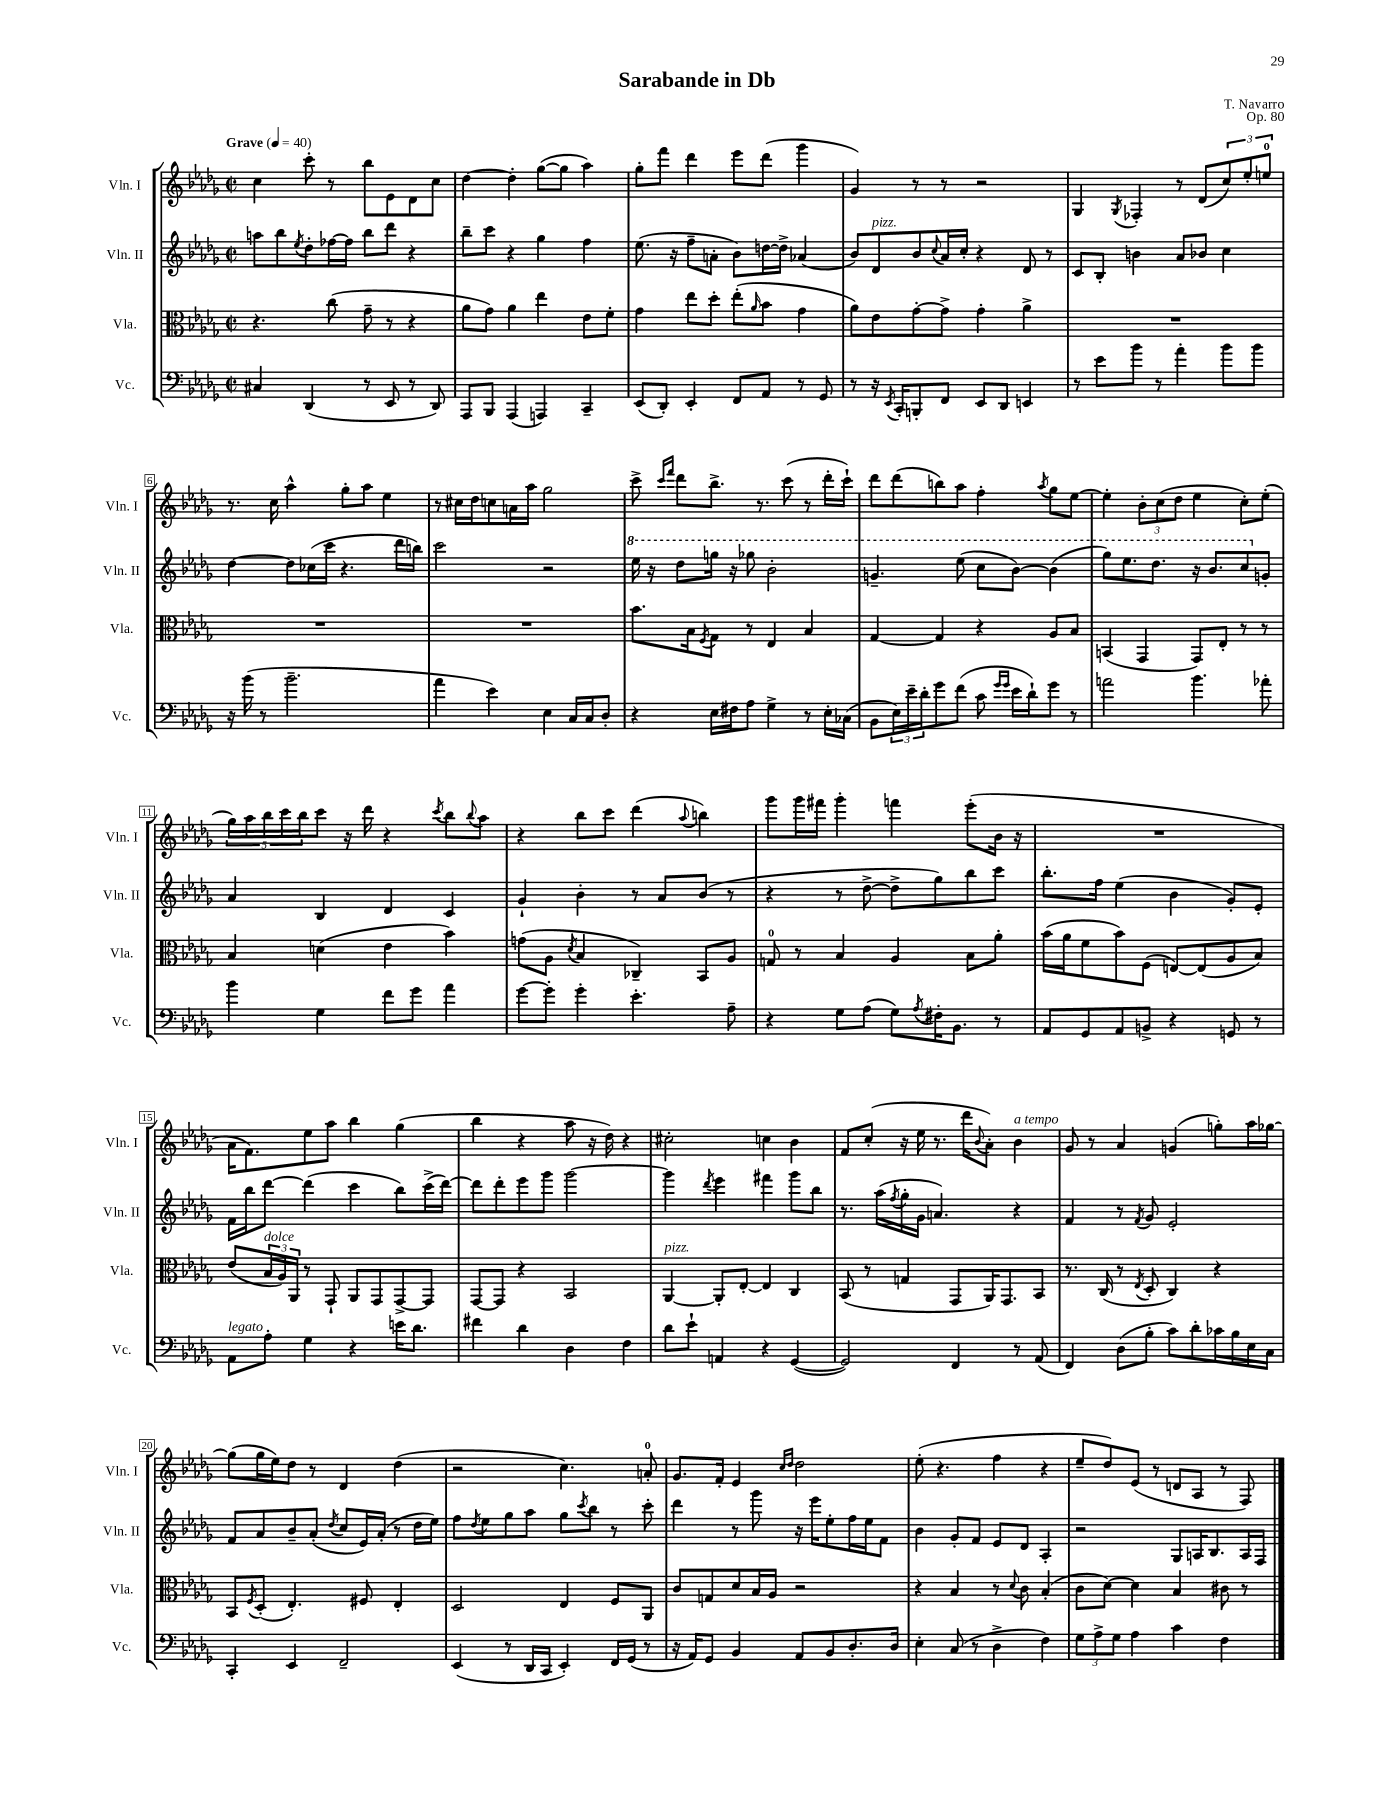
\header { title = "Sarabande in Db" composer = "T. Navarro" opus = "Op. 80" }
<<
\new StaffGroup <<
\new Staff = "s0" \with { instrumentName = "Vln. I" shortInstrumentName = "Vln. I" } {
    \clef treble \key des \major \defaultTimeSignature \time 2/2 \tempo "Grave" 4 = 40
    c''4 c'''8-. r8 bes''8 ees'8 des'8 c''8 |
    des''4~ des''4-. ges''8~( ges''8 aes''4) |
    ges''8-. f'''8 des'''4 ees'''8 des'''8( ges'''4 |
    ges'4) r8 r8 r2 |
    ges4 \acciaccatura { ges8 } fes4-. r8 des'8( \tuplet 3/2 { c''8) ees''8-. e''8-0 } |
    r8. c''16 aes''4-^ ges''8-. aes''8 ees''4 |
    r8 cis''16 des''16 c''8 a'16 aes''16 ges''2 |
    c'''8-> \grace { c'''16 f'''16 } des'''8 bes''8.-> r8. c'''8( r8 des'''16-. c'''16-!) |
    des'''8 des'''8( b''8) aes''8 f''4-. \acciaccatura { aes''8 } ges''8 ees''8~ |
    ees''4-. \tuplet 3/2 { bes'8-. c''8( des''8 } ees''4 c''8-.) ees''8-.( |
    \tuplet 5/4 { ges''16) aes''16 bes''16 c'''16 bes''16 } c'''8 r16 des'''16 r4 \acciaccatura { c'''8 } bes''8 \appoggiatura { bes''8 } aes''8 |
    r4 bes''8 c'''8 des'''4( \appoggiatura { aes''8 } b''4) |
    ges'''8 ges'''16 fis'''16 ges'''4-. f'''4 ees'''8-.( bes'16 r16 |
    R1 |
    aes'16 f'8.) ees''8 aes''8 bes''4 ges''4( |
    bes''4 r4 aes''8 r16 des''16) r4 |
    cis''2-. c''4 bes'4 |
    f'8 c''8-.( r16 ees''16 r8. des'''16 \appoggiatura { bes'8 } aes'8-.) bes'4^\markup { \italic "a tempo" } |
    ges'8 r8 aes'4 g'4( g''8-.) aes''16 ges''16~ |
    ges''8( ges''16 ees''16) des''8 r8 des'4 des''4( |
    r2 c''4.) a'8-0-. |
    ges'8. f'16-. ees'4 \grace { c''16 des''16 } des''2 |
    ees''8-.( r4. f''4 r4 |
    ees''8-- des''8) ees'8( r8 d'8 aes8 r8 f8) \bar "|." |
}
\new Staff = "s1" \with { instrumentName = "Vln. II" shortInstrumentName = "Vln. II" } {
    \clef treble \key des \major \defaultTimeSignature \time 2/2
    a''8 bes''8 \acciaccatura { ees''8 } des''8-. fes''16~ fes''16 bes''8 des'''8 r4 |
    bes''8-- c'''8 r4 ges''4 f''4 |
    ees''8.( r16 f''8-- a'8-. bes'8) d''16~ d''16-> aes'4( |
    bes'8) des'8^\markup { \italic "pizz." } bes'8 \appoggiatura { c''8 } aes'16 c''16-. r4 des'8 r8 |
    c'8 bes8-. b'4 aes'8 bes'8 c''4 |
    des''4~ des''8 ces''16( c'''16 r4. des'''16 b''16) |
    c'''2 r2 |
    \ottava #1 ees'''16 r16 des'''8 g'''16 r16 ges'''8 bes''2-. |
    g''4.-- ees'''8( c'''8 bes''8~) bes''4( |
    ges'''8) ees'''8. des'''8. r16 bes''8. c'''8 \ottava #0 g'8-. |
    aes'4 bes4 des'4 c'4 |
    ges'4-! bes'4-. r8 aes'8 bes'8( r8 |
    r4 r8 des''8~-> des''8-> ges''8) bes''8 c'''8 |
    bes''8.-. f''16 ees''4( bes'4 ges'8-.) ees'8-. |
    f'16 bes''16 des'''8~ des'''4( c'''4 bes''8) c'''16->( des'''16~) |
    des'''8 des'''8-. ees'''8 ges'''8 ges'''2~ |
    ges'''4 \acciaccatura { des'''8 } ees'''4 fis'''4 ges'''8 bes''8 |
    r8. aes''16( \acciaccatura { f''8 } ges''16-. ges'16 a'4.) r4 |
    f'4 r8 \acciaccatura { f'8 } ges'8 ees'2-. |
    f'8 aes'8 bes'8-- aes'8-.( \acciaccatura { des''8 } c''8 ees'16) aes'16-.( r8 des''16 ees''16) |
    f''8 \acciaccatura { des''8 } ees''8 ges''8 aes''8 ges''8 \acciaccatura { c'''8 } bes''8 r8 c'''8-. |
    des'''4 r8 ges'''8 r16 ees'''16 ees''8-. f''16 ees''16 f'8 |
    bes'4 ges'8-. f'8 ees'8 des'8 aes4-. |
    r2 ges8 a16 bes8. a16 f16 \bar "|." |
}
\new Staff = "s2" \with { instrumentName = "Vla." shortInstrumentName = "Vla." } {
    \clef alto \key des \major \defaultTimeSignature \time 2/2
    r4. c''8( ges'8-- r8 r4 |
    aes'8 ges'8) aes'4 ees''4 ees'8 f'8-. |
    ges'4 ees''8 des''8-. ees''8-.( \grace { aes'16 } bes'8 ges'4 |
    aes'8) ees'8 ges'8~-. ges'8-> ges'4-. aes'4-> |
    R1 |
    R1 |
    R1 |
    bes'8. bes16 \acciaccatura { f8 } ges8 r8 ees4 bes4 |
    ges4~ ges4 r4 aes8 bes8 |
    b,4( ges,4 ges,8) ees8-. r8 r8 |
    bes4 d'4( ees'4 bes'4) |
    g'8( aes8 \acciaccatura { des'8 } bes4 ces4--) bes,8 aes8 |
    g8-0 r8 bes4 aes4 bes8 aes'8-. |
    bes'16( aes'16 f'8 bes'8) f8( e8~) e8( aes8 bes8) |
    ees'8( \tuplet 3/2 { bes16^\markup { \italic "dolce" } aes16) aes,16 } r8 ges,8-! aes,8 ges,8 ges,8~-> ges,8 |
    ges,8~ ges,8 r4 bes,2 |
    aes,4~^\markup { \italic "pizz." } aes,8-. ees8~-. ees4 c4 |
    bes,8( r8 g4 ges,8 aes,16) ges,8. bes,8 |
    r8. c16( r8 \acciaccatura { ees8 } des8-. c4) r4 |
    bes,8 \acciaccatura { f8 } des8-.( ees4.-.) fis8 ees4-. |
    des2 ees4 f8 aes,8 |
    c'8 g8 des'8 bes16 aes16 r2 |
    r4 bes4 r8 \appoggiatura { des'8 } c'8 bes4-.( |
    c'8 des'8~) des'4 bes4 cis'8 r8 \bar "|." |
}
\new Staff = "s3" \with { instrumentName = "Vc." shortInstrumentName = "Vc." } {
    \clef bass \key des \major \defaultTimeSignature \time 2/2
    cis4 des,4( r8 ees,8 r8 des,8) |
    aes,,8 bes,,8 aes,,4( a,,4) c,4-- |
    ees,8( des,8-.) ees,4-. f,8 aes,8 r8 ges,8 |
    r8 r16 \acciaccatura { ees,8 } c,16-. b,,8-. f,8 ees,8 des,8 e,4 |
    r8 ees'8 bes'8 r8 aes'4-. bes'8 bes'8 |
    r16 bes'16( r8 bes'2.-- |
    aes'4 ees'4) ees4 c16 c16 des8-. |
    r4 ees16 fis16 aes8 ges4-> r8 ees16-. ces16( |
    bes,8 \tuplet 3/2 { ees16) ees'16-- des'16-. } ges'8 f'8( c'8 \grace { ges'16 ges'16 } ees'16 des'16-!) ges'8 r8 |
    a'2 bes'4. aes'8-. |
    bes'4 ges4 f'8 ges'8 aes'4 |
    ges'8~ ges'8-. ges'4-. ees'4.-. aes8-- |
    r4 ges8 aes8( ges8) \acciaccatura { aes8 } fis16-. bes,8. r8 |
    aes,8 ges,8 aes,8 b,8-> r4 g,8 r8 |
    aes,8^\markup { \italic "legato" } aes8-. ges4 r4 e'16 des'8. |
    fis'4 des'4 des4 f4 |
    des'8 ees'8-! a,4 r4 ges,4~( |
    ges,2) f,4 r8 aes,8( |
    f,4) des8( bes8-. c'8) des'8-. ces'16 bes16 ees16 c16 |
    c,4-. ees,4 f,2-- |
    ees,4( r8 des,16 c,16 ees,4-.) f,16 ges,16( r8 |
    r16 aes,16) ges,8 bes,4 aes,8 bes,8 des8.-. des16 |
    ees4-. c8( r8 des4-> f4) |
    \tuplet 3/2 { ges8 aes8-> ges8 } aes4 c'4 f4 \bar "|." |
}
>>
>>
\layout { \context { \Score \override BarNumber.stencil = #(make-stencil-boxer 0.1 0.3 ly:text-interface::print) } }
